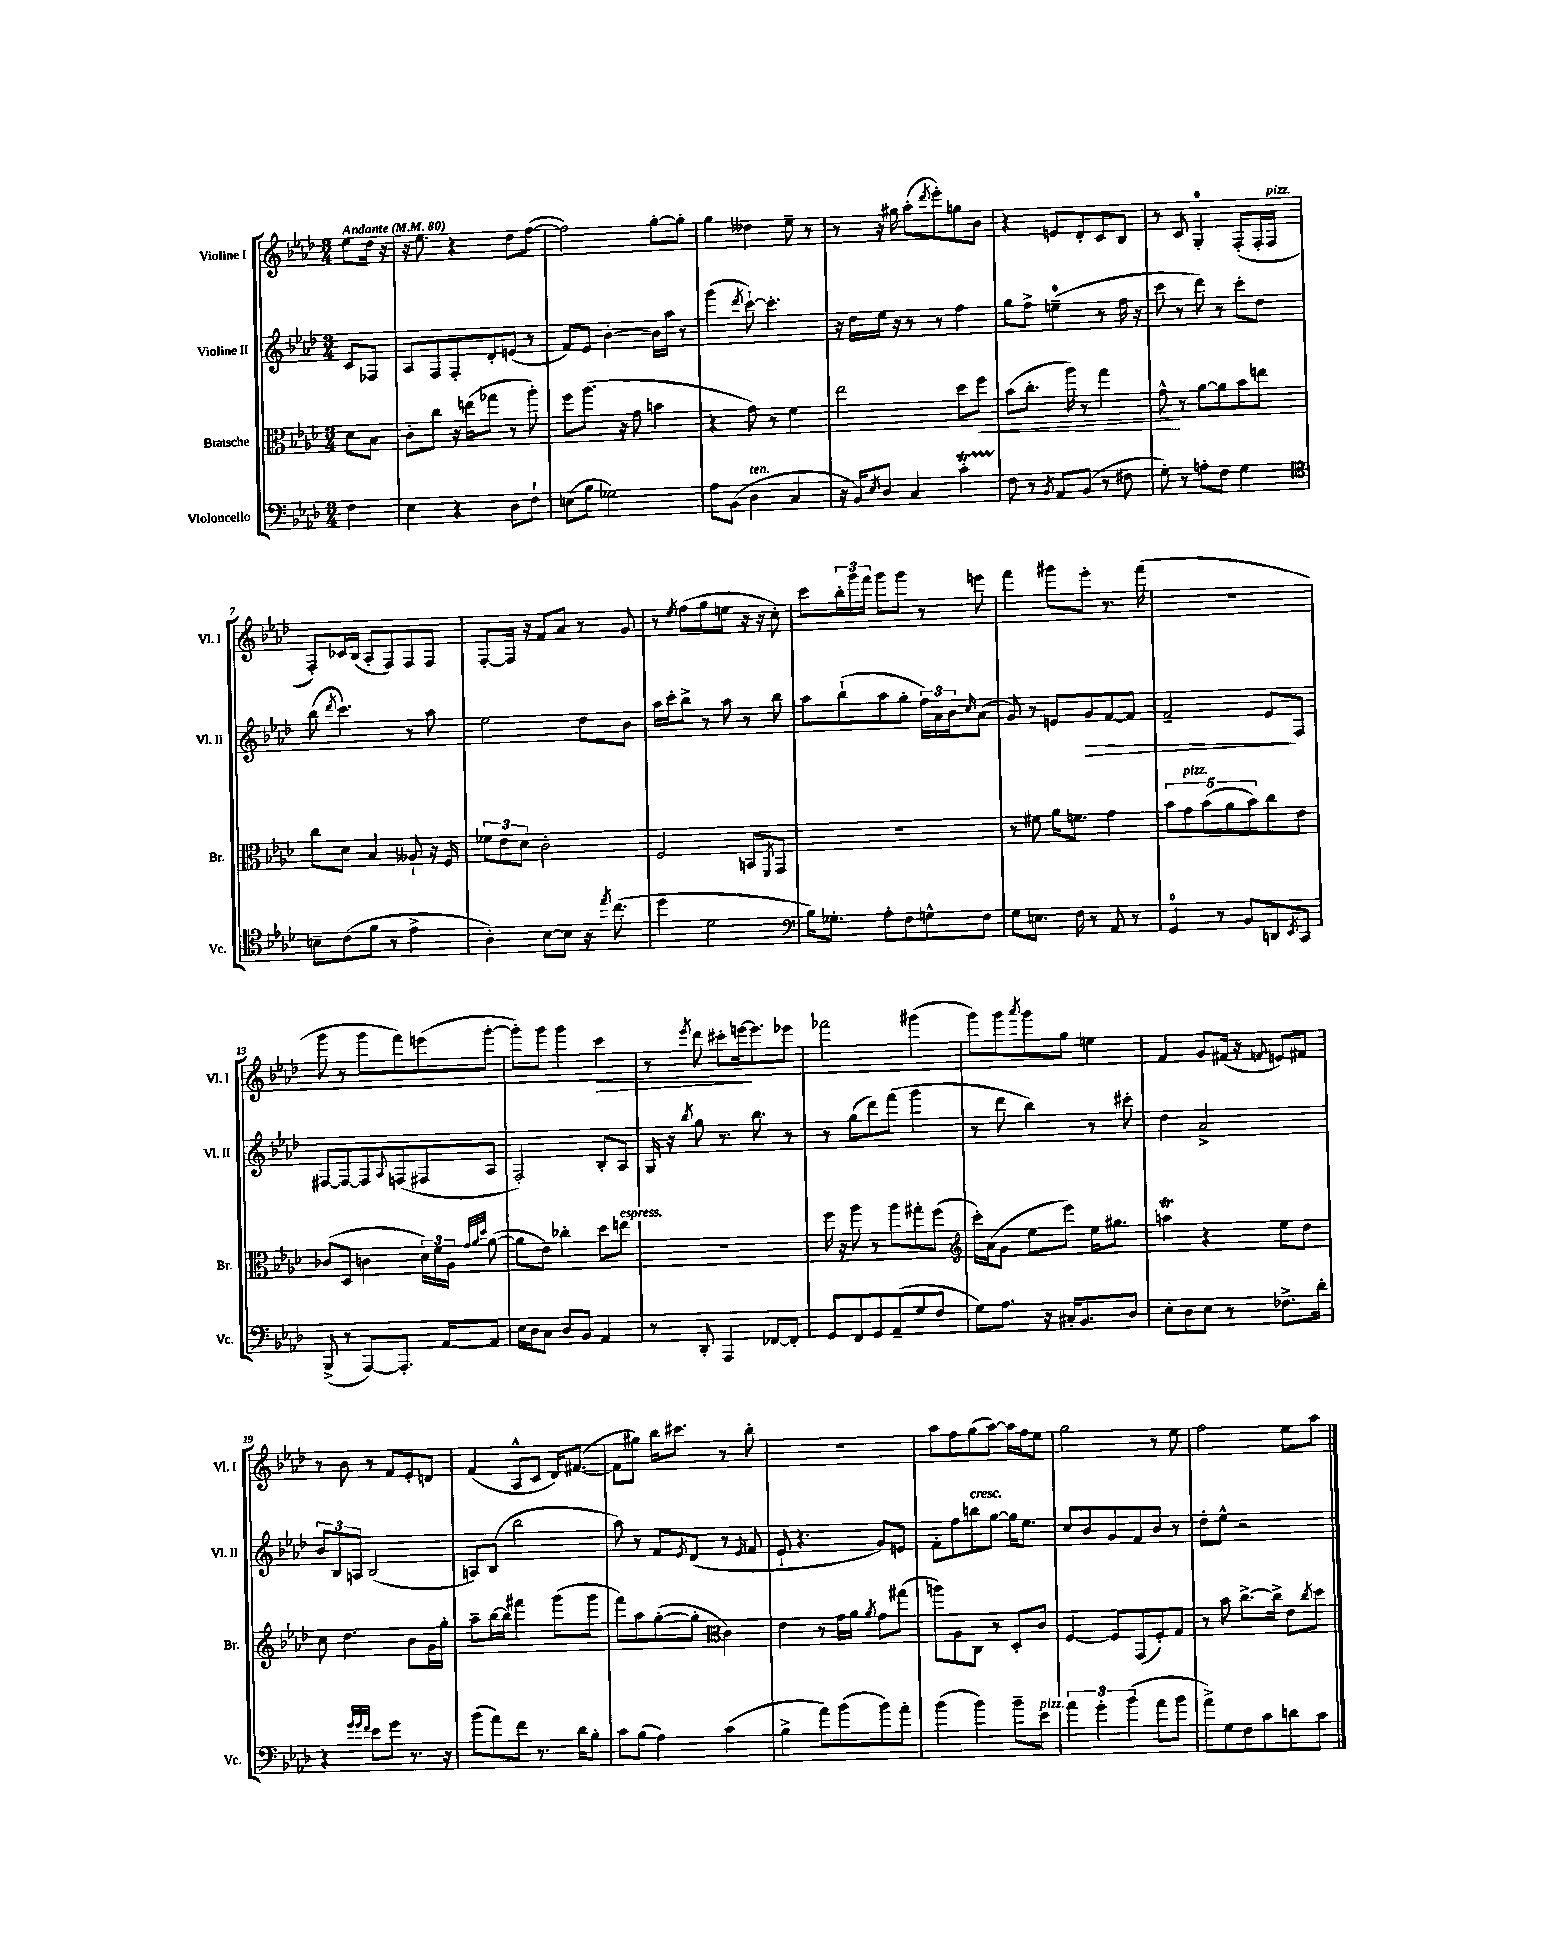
<<
\new StaffGroup <<
\new Staff = "s0" \with { instrumentName = "Violine I" shortInstrumentName = "Vl. I" } {
    \clef treble \key aes \major \numericTimeSignature \time 3/4 \partial 4 \tempo "Andante" 4 = 80
    ees''8 des''16 r16 |
    r16 ees''8. r4 des''8 f''8~( |
    f''2) g''8~-. g''8-. |
    g''4 deses''4 ees''8-- r8 |
    r8 r16 gis''16 aes''8-.( \acciaccatura { des'''8 } ees'''8-.) g''8 bes'8 |
    r4 e'8 des'8-. c'8 bes8 |
    r8 c'8 g4-0-. f8-.( f16-. f16^\markup { \italic "pizz." } |
    f8-.) ces'16 bes16( aes8-. f8) f8 f8 |
    f8~-. f16 r16 f'8 aes'8 r8 g'8 |
    r8 \acciaccatura { ees''8 } f''8( g''8 e''8 r16 r16 c''8-.) |
    c'''8 \tuplet 3/2 { bes''16-. g'''16 f'''16 } g'''8 g'''8 r8 e'''8 |
    f'''4 gis'''8 ees'''8-. r8. f'''16( |
    R2. |
    g'''8 r8 g'''8 f'''8) e'''8( g'''8~-. |
    g'''8-.) g'''8 g'''4 c'''4\> |
    r8 \acciaccatura { ees'''8 } des'''8 cis'''8-. e'''16~\! e'''8. ees'''8 |
    fes'''2 gis'''4( |
    g'''8) g'''8 \acciaccatura { aes'''8 } g'''8 g''8 e''4 |
    f'4 g'8 fis'16( r16 \appoggiatura { f'8 } e'8) fis'8 |
    r8 bes'8 r8 f'8 ees'8-. d'8 |
    f'4( aes8-^ c'8 des'16) fis'8.~( |
    fis'8 gis''8) bes''16 cis'''8. r8 bes''8-. |
    R2. |
    aes''8 f''8 g''8( aes''8~) aes''16 f''16 ees''8 |
    g''2 r8 ees''8 |
    f''2 ees''8 aes''8 \bar "|." |
}
\new Staff = "s1" \with { instrumentName = "Violine II" shortInstrumentName = "Vl. II" } {
    \clef treble \key aes \major \numericTimeSignature \time 3/4 \partial 4
    c'8 fes8 |
    aes8 f8 f8-. des'8-. e'8( r8 |
    f'8) ees'8 bes'4~-. bes'16 aes''16 r8 |
    g'''4( \acciaccatura { des'''8 } c'''8~-!) c'''4.-. |
    r16 des''16 ees''16 r16 r8 r8 f''4 |
    g''8 f''8-> e''4-0--( r8 f''16 r16 |
    c'''8 r8 des'''8) r8 c'''8-. des''8 |
    bes''8( \acciaccatura { des'''8 } c'''4.) r8 aes''8 |
    ees''2 des''8 bes'8 |
    aes''16 c'''16-. bes''8-> r8 aes''8 r8 bes''8 |
    aes''8 bes''8-!( aes''8 g''8-. \tuplet 3/2 { f''16) aes'16 bes'16 } \grace { c''16 } aes'8( |
    g'8) r8 e'8 g'8\> f'8~ f'8 |
    f'2-- ees'8\! f8 |
    fis8~ fis8~ fis8 \appoggiatura { aes8 } f8( fis8 aes8 |
    f2-.) bes8-. aes8 |
    g16 r16 \acciaccatura { bes''8 } g''8 r8. bes''8. r8 |
    r8 g''8( des'''8) f'''8( g'''4 |
    r8 des'''8 bes''4) r8 cis'''8-. |
    des''4 aes'2-> |
    \tuplet 3/2 { bes'8 bes8 a8 } bes2( |
    a8) bes8( bes''2 |
    aes''8) r8 f'8 \acciaccatura { ees'8 } des'8( r8 \grace { ees'16 } f'8 |
    ees'8-! r4. g'8) e'8 |
    f'8-. f''8 b''8^\markup { \italic "cresc." } g''8~ g''16 ees''8. |
    c''8 bes'8 g'8 f'8 bes'8 r8 |
    des''8-. ees''8-^ r2 \bar "|." |
}
\new Staff = "s2" \with { instrumentName = "Bratsche" shortInstrumentName = "Br." } {
    \clef alto \key aes \major \numericTimeSignature \time 3/4 \partial 4
    des'8 bes8 |
    c'8-. c''8 r16 e''16( ges''8 r8 aes''8-.) |
    f''8 aes''8.( r16 g'8 b'4 |
    r4 g'8) r8 f'4 |
    ees''2 des''8 f''8\< |
    bes'8( c''8.-. aes''16) r8 g''4 |
    g'8-^\! r8 aes'8~ aes'8 bes'8 e''8 |
    c''8 des'8 bes4 aeses8-! r16 f16 |
    \tuplet 3/2 { fes'8 ees'8 des'8 } c'2-. |
    f2 b,8 \acciaccatura { f,8 } g,8 |
    R2. |
    r8 fis'8 aes'16 f'8. g'4 |
    \tuplet 5/4 { bes'8 g'8^\markup { \italic "pizz." } bes'8( aes'8 bes'8) } c''8 ees'8 |
    ces'8( des8 c'4 \tuplet 3/2 { des'16) f'16 aes16 } \grace { g'32 aes'32 des''32 } aes'8~( |
    aes'8 ees'8) ces''4-. des''8 e''8^\markup { \italic "espress." } |
    R2. |
    f''16 r16 aes''8 r8 aes''8 gis''8-. f''8( |
    \clef treble c'''16-.) aes'16( g'8 ees''8 ees'''8) ees''16 gis''8. |
    a''4\trill r4 ees''8 des''8 |
    c''8 des''4. bes'8 g'16 g''16-. |
    aes''8-- bes''16~ bes''16 fis'''4 g'''8( g'''8 |
    f'''8) aes''8 g''8~-.( g''8-. \clef alto c'4) |
    ees'4 r8 g'16 aes'16 \acciaccatura { aes'8 } g'8 gis''8( |
    a''8) aes8 c8 r8 des8-. c'8 |
    f4~ f8 g,8( f8-.) g8 |
    r8 bes'8 c''8.~-> c''16-> ees'8 \acciaccatura { c''8 } des''8 \bar "|." |
}
\new Staff = "s3" \with { instrumentName = "Violoncello" shortInstrumentName = "Vc." } {
    \clef bass \key aes \major \numericTimeSignature \time 3/4 \partial 4
    f4 |
    ees4 r4 des8 f8-! |
    e8( bes8 ges2) |
    aes8 bes,8( des4^\markup { \italic "ten." } c4 |
    r16 bes,16) \acciaccatura { ees8 } des8 c4 c'4-.\startTrillSpan |
    f8\stopTrillSpan r8 \acciaccatura { bes,8 } aes,8 bes,8( r8 fis8 |
    g8-.) r8 a8-. f8 g4 |
    \clef tenor b8-- c'8( f'8 r8 ees'4-> |
    aes4-.) bes8~ bes8 r16 \acciaccatura { ees''8 } c''8.( |
    des''4 des'2 |
    \clef bass bes16) ges8.-. aes8-. f8 g8-^ f8 |
    g8 e8. f16 r8 aes,8 r8 |
    g,4-0 r8 bes,8 d,8 \acciaccatura { ees,8 } c,8 |
    bes,,8->( r8 aes,,8~) aes,,8.-. aes,16~ aes,8 |
    ees16 des16 c8 des8 bes,8 aes,4 |
    r8 des,8-. aes,,4 fes,8~ fes,8-. |
    g,8 f,8 g,8 aes,8--( g8 f8 |
    g8) aes8. r16 cis16-. bes,8. des8 |
    ees8-. des8 ees8 r8 fes8.-> des'16-. |
    r4 \grace { g'32 g'32 f'32 } ees'8 g'8 r8. r16 |
    bes'8( aes'8) f'8 r8. des'16 bes8-. |
    c'8 bes8( aes4) c'4( |
    bes4-> aes'8) bes'8( bes'8) aes'8-. |
    bes'4( bes'4) bes'8-- ees'8^\markup { \italic "pizz." } |
    \tuplet 3/2 { aes'4 g'4-. bes'4( } aes'8 bes'8 |
    aes'8->) g8 f8 c'8 d'8 c'8 \bar "|." |
}
>>
>>
